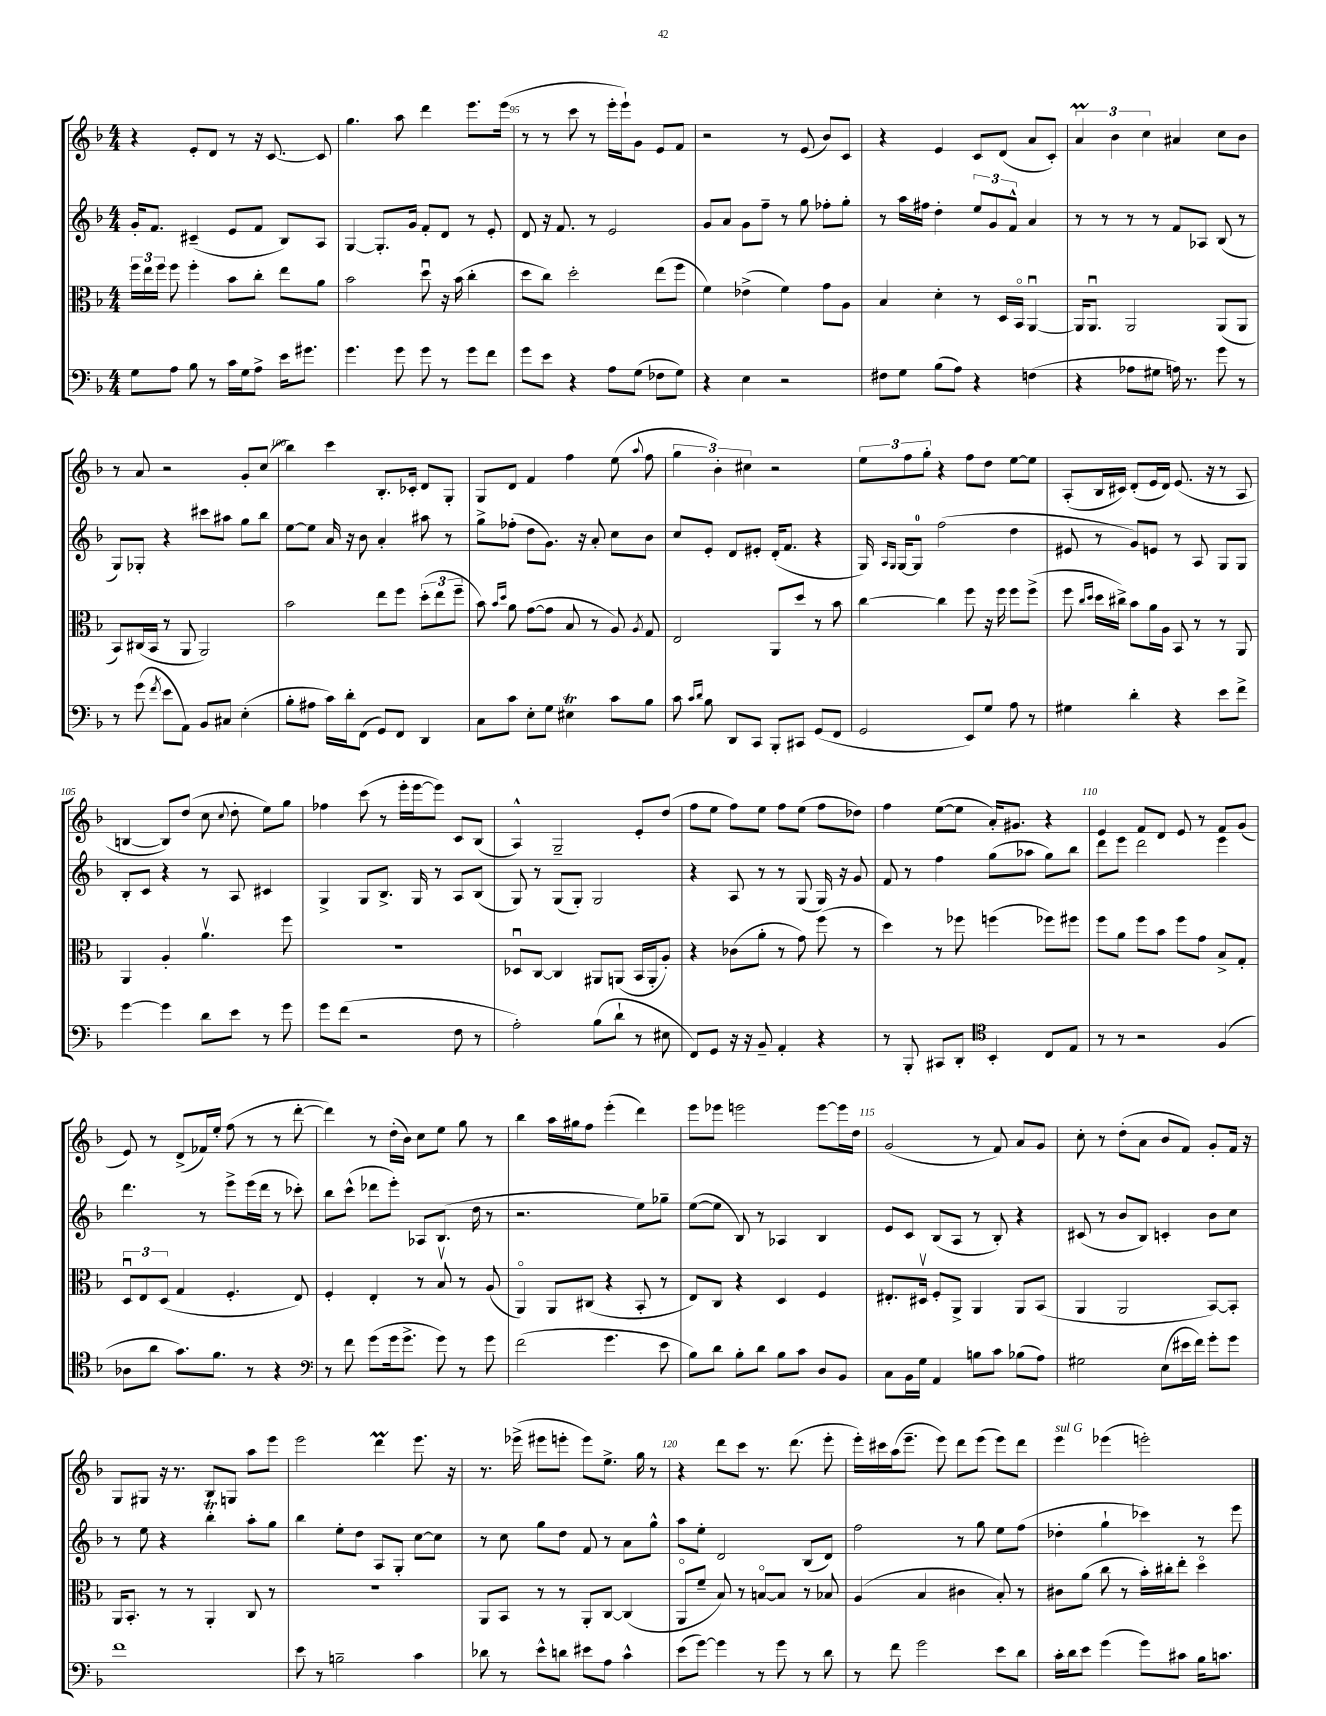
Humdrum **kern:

**kern	**kern	**kern	**kern
*part4	*part3	*part2	*part1
*staff4	*staff3	*staff2	*staff1
*clefF4	*clefC3	*clefG2	*clefG2
*k[b-]	*k[b-]	*k[b-]	*k[b-]
*M4/4	*M4/4	*M4/4	*M4/4
=93	=93	=93	=93
8G\L	24ff\LL	16g'/KL	4r
.	24ee\	.	.
.	.	8.f/J	.
.	24ff\JJ	.	.
8A\J	8ff\	.	.
8B-\	4ff'\	(4c#X~/	8e'/L
8r	.	.	8d/J
16c\LL	8b-\L	8e/L	8r
16G\J	.	.	.
8A^\J	8cc'\J	8f/J	16r
.	.	.	[8.c/
16e\KL	8ee\L	8B-/L)	.
8.g#X\J	.	.	.
.	8a\J	8A/J	8c/]
=94	=94	=94	=94
4.g\	2b-\	[4G/	4.gg\
.	.	8.G'/L]	.
8g\	.	.	8aa\
.	.	16g/Jk	.
8g\	8ddu\	8f'/L	4ddd\
8r	16r	8d/J	.
.	(16b-\	.	.
8g\L	4cc'\	8r	8.eee\L
8f\J	.	8e'/	.
.	.	.	(16eee\Jk
=95	=95	=95	=95
8g\L	8dd\L	8d/	8r
8e\J	8cc\J)	16r	8r
.	.	8.f/	.
4r	2dd'\	.	8ccc\
.	.	8r	8r
8A\L	.	2e/	16eee'\LL
.	.	.	16eee`\J)
(8G\J	.	.	8g\J
8F-X\L	(8ee\L	.	8e/L
8G\J)	8ff\J	.	8f/J
=96	=96	=96	=96
4r	4f\)	8g/L	2r
.	.	8a/J	.
4E\	(4e-X^\	8g\L	.
.	.	8ff~\J	.
2r	4f\)	8r	8r
.	.	8gg\	(8e/
.	8g\L	8ff-X'\L	8b-/L)
.	8A\J	8gg'\J	8c/J
=97	=97	=97	=97
8F#X\L	4B-/	8r	4r
8G\J	.	16aa\LL	.
.	.	16ff#X\JJ	.
(8B-\L	4d'\	4dd'\	4e/
8A\J)	.	.	.
4r	8r	12ee/L	8c/L
.	.	12g/	.
.	16D/LL	.	(8d/J
.	.	12f^^/J	.
.	16BB-/JJ	.	.
(4Fn\	[4AAu/	4a/	8a/L
.	.	.	8c'/J)
=98	=98	=98	=98
4r	16AA/KL]	8r	6am/
.	8.AAu/J	.	.
.	.	8r	.
.	.	.	6b-\
8A-X\L	2AA/	8r	.
.	.	.	6cc\
8G#X\J	.	8r	.
16An\)	.	8f/L	4a#X/
8.r	.	.	.
.	.	8A-X/J	.
8g\	(8AA/L	(8B-/	8cc\L
8r	8AA/J	8r	8b-\J
!!LO:LB:g=z
=99	=99	=99	=99
8r	8BB-/L)	8G/L)	8r
(8g\	(16C#X/L	8G-X'/J	8a/
.	16BB-/JJ	.	.
8qf/	.	.	.
8e\L	8r	4r	2r
8AA\J)	8AA/	.	.
8BB-/L	2AA/)	8ccc#X\L	.
8C#X/J	.	8aa#X\J	.
(4E'\	.	8gg\L	8g'/L
.	.	8bb-\J	(8cc/J
=100	=100	=100	=100
8B-'\L	2b-\	[8ee\L	4bb-\)
8A#X\J	.	8ee\J]	.
16c\LL)	.	16a/	4ccc\
16d'\J	.	16r	.
(8FF\J	.	8b-\	.
8GG/L)	8ee\L	4a'/	8.B-'/L
8FF/J	8ff\J	.	.
.	.	.	16c-X'/Jk
4DD/	(12dd'\L	8aa#X\	8d/L
.	12ee\	.	.
.	.	8r	8G'/J
.	12ff~\J	.	.
=101	=101	=101	=101
8C\L	8b-\)	8gg^\L	8G/L
.	16qqb-/LL	.	.
.	16qqdd/JJ	.	.
8c\J	8a\	(8ff-X'\J	8d/J
8E'\L	([8g\L	8dd\L	4f/
8G\J	8g\J]	8.g\J)	.
4E#Xt\	8B-/	.	4ff\
.	.	16r	.
.	8r	8a'/	.
8c\L	8A/)	8cc\L	(8ee\
.	8qA/	.	8qqaa/
8B-\J	8G/	8b-\J	8ff\
=102	=102	=102	=102
8c\	2E/	8cc/L	6gg\
16qqc/LL	.	.	.
16qqd/JJ	.	.	.
8B-\	.	8e'/J	.
.	.	.	6b-'\)
8DD/L	.	8d/L	.
.	.	.	6cc#X\
8CC/J	.	8e#X'/J	.
8BBB-'/L	8AA/L	(16d'/KL	2r
.	.	8.f/J	.
8CC#X/J	8dd/J	.	.
(8GG/L	8r	4r	.
8FF/J	8b-\	.	.
=103	=103	=103	=103
2GG/	[4cc\	16G/)	12ee\L
.	.	16qqA/LL	.
.	.	16qqG/JJ	.
.	.	[16G/KL	.
.	.	.	12ff\
.	.	8G/J]	.
.	.	.	12gg'\J
.	4cc\]	(2ff\	4r
8EE/L)	8ff\	.	8ff\L
8G/J	16r	.	8dd\J
.	16ff\	.	.
8A\	8ff\L	4dd\	[8ee\L
8r	(8ff^\J	.	8ee\J]
=104	=104	=104	=104
4G#X\	8ff\	8e#X/	(8A'/L
.	16qqcc/LL	.	.
.	16qqdd/JJ	.	.
.	16dd\LL	8r	16B-/L
.	16cc#X^\JJ)	.	16c#X/JJ)
4d'\	8b-\L	8g/L)	(8d'/L
.	16a\L	8en/J	16e/L
.	16A\JJ	.	16d/JJ)
4r	8BB-/	8r	(8.e/
.	8r	8A/	.
.	.	.	16r
8e\L	8r	8G/L	8r
8f^\J	8AA/	8G/J	8A/
!!LO:LB:g=z
=105	=105	=105	=105
[4g\	4AA/	8B-'/L	[4Bn/
.	.	8c/J	.
4g\]	4A'/	4r	8B/L])
.	.	.	(8dd/J
8d\L	4.av\	8r	8cc\
.	.	.	8qqcc/
8e\J	.	8A/	8dd'\
8r	.	4c#X/	8ee\L)
8g\	8ff\	.	8gg\J
=106	=106	=106	=106
8g\L	1r	4G^/	4ff-X\
(8f\J	.	.	.
2r	.	8G/L	(8ccc\
.	.	8.B-^/J	8r
.	.	.	16eee'\LL
.	.	16G/	[16eee\J
.	.	8r	8eee\J])
8F\	.	8A/L	8c/L
8r	.	(8B-/J	(8B-/J
=107	=107	=107	=107
2A'\)	8D-Xu/L	8G/)	4A^^/)
.	[8C/J	8r	.
.	4C/]	(8G/L	2G~/
.	.	8G'/J)	.
(8B-\L	8AA#X/L	2G/	.
8d`\J	(8AAn/J	.	.
8r	16BB-/LL	.	8e'/L
.	16AA'/J	.	.
8E#X\	8A'/J)	.	(8dd/J
=108	=108	=108	=108
8FF/L)	4r	4r	8ff\L
8GG/J	.	.	8ee\J
16r	(8c-X\L	8A/	8ff\L)
16r	.	.	.
8BB-~/	8a'\J	8r	8ee\J
4AA'/	8r	8r	8ff\L
.	8g\)	(8G/	(8ee\J
4r	(8ff\	16G/)	8ff\L
.	.	16r	.
.	8r	8g/	8dd-X\J)
=109	=109	=109	=109
8r	4dd\)	8f/	4ff\
8BBB-'/	.	8r	.
8CC#X/L	8r	4ff\	([8ee\L
8DD'/J	8ff-X\	.	8ee\J]
*clefC4	*	*	*
4BB-'/	(4ffn\	(8gg\L	16a'/KL)
.	.	.	8.g#X/J
.	.	8aa-X\J	.
8C/L	8ff-X\L)	8gg\L)	4r
8E/J	8ff#X\J	8bb-\J	.
=110	=110	=110	=110
8r	8ff\L	8ddd\L	4e/
8r	8a\J	8eee\J	.
2r	8ff\L	2ddd\	8f/L
.	8b-\J	.	8d/J
.	8ff\L	.	8e/
.	8g\J	.	8r
(4F/	8B-^/L	4eee\	8f/L
.	8G'/J	.	(8g/J
!!LO:LB:g=z
=111	=111	=111	=111
8A-X\L	12Du/L	4.ddd\	8e/)
.	12E/	.	.
8a\J	.	.	8r
.	(12D/J	.	.
8.g\L)	4G/	.	(8d^/L
.	.	8r	16f-X/L)
8.f\J	.	.	16ee'/JJ
.	4.F'/	8eee^\L	(8ff\
8r	.	(16eee\L	8r
.	.	16ddd\JJ	.
4r	.	8r	8r
.	8E/)	8ccc-X'\)	[8ddd'\
=112	=112	=112	=112
*clefF4	*	*	*
8r	4F'/	8bb-\L	4ddd\])
8f\	.	(8ccc^^\J	.
(8g\L	4E'/	8ddd-X\L	8r
16g\k	.	8eee'\J)	(16dd'\LL
8.g^\J	.	.	16b-\JJ)
.	8r	8A-X/L	8cc\L
8g\)	8B-v/	(8.B-/J	8ee\J
8r	8r	.	8gg\
.	.	16dd\	.
8g\	(8A/	8r	8r
=113	=113	=113	=113
(2f\	4AA/)	2.r	4bb-\
.	8AA/L	.	16aa\LL
.	.	.	16gg#X\J
.	(8C#X/J	.	8ff\J
4.g\	4r	.	(4eee'\
.	8BB-'/	8ee\L)	4ddd\)
8e\	8r	8gg-X~\J	.
=114	=114	=114	=114
8B-\L)	8E/L)	([8ee\L	8eee\L
8d\J	8C/J	8ee\J]	8eee-X\J
8B-'\L	4r	8B-/)	2eeen\
8d\J	.	8r	.
8B-\L	4D/	4A-X/	.
8c\J	.	.	.
8D/L	4F/	4B-/	[8eee\L
8BB-/J	.	.	16eee\L]
.	.	.	16dd\JJ
=115	=115	=115	=115
8C\L	8.E#X'/L	8e/L	(2g/
16BB-\L	.	8c/J	.
16G\JJ	16D#Xv/Jk	.	.
4AA/	8F'/L	(8B-/L	.
.	8AA^/J	8A/J	.
8Bn\L	4AA/	8r	8r
8c\J	.	8B-'/)	8f/)
(8B-X\L	8AA/L	4r	8a/L
8A\J)	(8BB-/J	.	8g/J
=116	=116	=116	=116
2G#X\	4AA/	(8c#X/	8cc'\
.	.	8r	8r
.	2AA/	8b-/L	(8dd'\L
.	.	8B-/J)	8a\J
(8E\L	.	4cn'/	8b-/L
16e#X\L	.	.	8f/J)
16f\JJ)	.	.	.
8g'\L	[8BB-/L)	8b-\L	8g'/L
8g\J	8BB-'/J]	8cc\J	16f/Jk
.	.	.	16r
!!LO:LB:g=z
=117	=117	=117	=117
1f	16AA/KL	8r	8G/L
.	8.BB-'/J	.	.
.	.	8ee\	8G#X/J
.	8r	4r	16r
.	.	.	8.r
.	8r	.	.
.	4AA'/	4bb-T'\	8B-/L
.	.	.	8Gn/J
.	8C/	8aa'\L	8aa\L
.	8r	8gg\J	8eee\J
=118	=118	=118	=118
8e\	1r	4bb-\	2eee\
8r	.	.	.
2Bn~\	.	8ee'\L	.
.	.	8dd\J	.
.	.	8A/L	4dddM\
.	.	8G'/J	.
4c\	.	[8cc\L	8.eee\
.	.	8cc\J]	.
.	.	.	16r
=119	=119	=119	=119
8d-X\	8AA/L	8r	8.r
8r	8BB-/J	8cc\	.
.	.	.	(16eee-X^\
8e^^\L	8r	8gg\L	8eee#X\L
8dn\J	8r	8dd\J	8eeen'\J
8e#X\L	8AA'/L	8f/	8eee\L)
8A\J	[8C/J	8r	8.ee^\J
4c^^\	(4C/]	8a\L	.
.	.	.	16gg\
.	.	8gg^^\J	8r
=120	=120	=120	=120
(8e\L	8AA/L	8aa\L	4r
[8g\J)	8f~/J	8ee'\J	.
4g\]	8B-/)	2d/	8ddd\L
.	8r	.	8ccc\J
8r	[8Bn/L	.	8.r
8g\	8B/J]	.	.
.	.	.	(8.ddd\
8r	8r	(8B-/L	.
8d\	8B-X/	8d/J)	8eee'\
=121	=121	=121	=121
8r	(4A/	2ff\	16eee'\LL)
.	.	.	16ccc#X\
8f\	.	.	(16aa\J
.	.	.	8.eee~\J
2g\	4B-/	.	.
.	.	.	8eee\)
.	4c#X\	8r	8ddd\L
.	.	8gg\	(8eee\J
8e\L	8B-'/)	8ee\L	8eee\L)
8d\J	8r	(8ff\J	8ddd\J
=122	=122	=122	=122
!	!	!	!LO:TX:a:i:t=sul G
16c'\LL	8c#X\L	4dd-X'\	4eee\
16d\J	.	.	.
8e\J	(8a\J	.	.
(4g\	8cc\	4gg`\	(4eee-X\
.	8r	.	.
8g\L)	16b-'\LL)	4ccc-X\)	2eeen'\)
.	16cc#X'\J	.	.
8c#X\J	8ee'\J	.	.
16B-\KL	4dd\	8r	.
8.cn\J	.	.	.
.	.	8eee\	.
==	==	==	==
*-	*-	*-	*-
